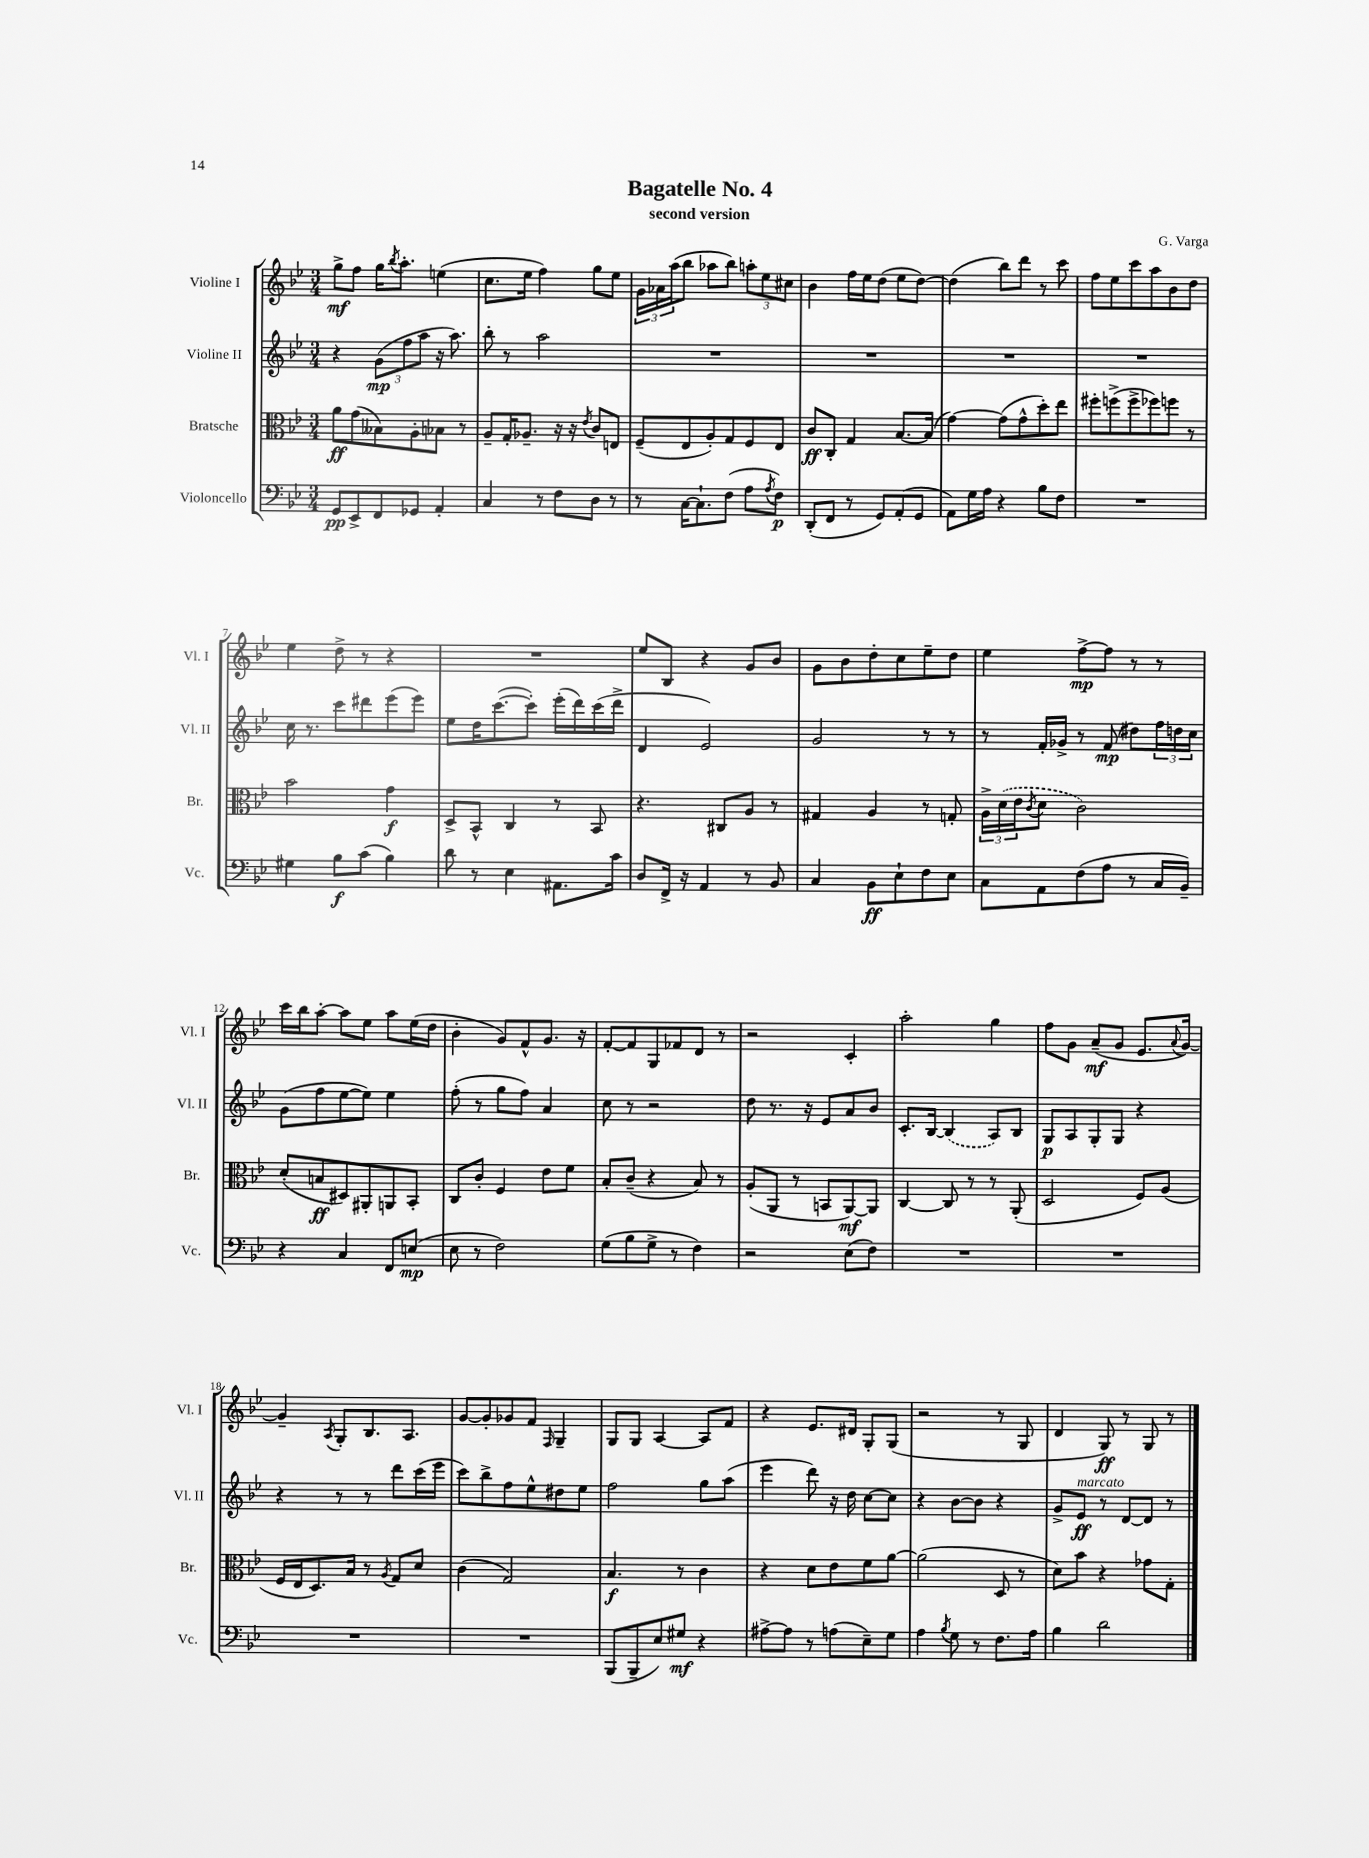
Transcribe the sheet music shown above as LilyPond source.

\header { title = "Bagatelle No. 4" composer = "G. Varga" subtitle = "second version" }
<<
\new StaffGroup <<
\new Staff = "s0" \with { instrumentName = "Violine I" shortInstrumentName = "Vl. I" } {
    \clef treble \key bes \major \numericTimeSignature \time 3/4
    g''8->\mf f''8 g''16 \acciaccatura { bes''8 } a''8.-. e''4( |
    c''8. ees''16 f''4) g''8 ees''8 |
    \tuplet 3/2 { g'16 aes'16 a''16( } bes''8 aes''8 bes''8) \tuplet 3/2 { a''8-. ees''8 cis''8 } |
    bes'4 f''16 ees''16 d''8( ees''8 d''8~) |
    d''4( bes''8) d'''8 r8 c'''8 |
    f''8 ees''8 c'''8 a''8 bes'8 d''8 |
    ees''4 d''8-> r8 r4 |
    R2. |
    ees''8 bes8 r4 g'8 bes'8 |
    g'8 bes'8 d''8-. c''8 ees''8-- d''8 |
    ees''4 f''8~->\mp f''8 r8 r8 |
    c'''16 bes''16 a''8~-. a''8 ees''8 a''8 ees''16( d''16 |
    bes'4-. g'8) f'8-^ g'8. r16 |
    f'8~-. f'8 g8 fes'8 d'8 r8 |
    r2 c'4-. |
    a''2-. g''4 |
    f''8 g'8 a'8--\mf( g'8 ees'8. \appoggiatura { a'8 } g'16~) |
    g'4-- \acciaccatura { a8 } g8-. bes8. a8. |
    g'8~ g'8-. ges'8 f'8 \grace { f16 } g4-- |
    g8 g8 a4~ a8 f'8 |
    r4 ees'8. dis'16 g8-. g8( |
    r2 r8 g8 |
    d'4 g8\ff) r8 g8 r8 \bar "|." |
}
\new Staff = "s1" \with { instrumentName = "Violine II" shortInstrumentName = "Vl. II" } {
    \clef treble \key bes \major \numericTimeSignature \time 3/4
    r4 \tuplet 3/2 { g'8\mp( f''8 a''8 } r16 a''8.) |
    bes''8-. r8 a''2 |
    R2. |
    R2. |
    R2. |
    R2. |
    c''16 r8. c'''8 dis'''8 ees'''8( ees'''8) |
    ees''8 d''16 c'''8.~( c'''8-.) ees'''16-.( d'''16) c'''16( d'''16-> |
    d'4 ees'2) |
    g'2 r8 r8 |
    r8 f'16-. ges'16-> r8 f'8\mp( dis''8) \tuplet 3/2 { f''16 d''16 c''16 } |
    g'8( f''8 ees''8~ ees''8) ees''4 |
    f''8-.( r8 g''8 f''8) a'4 |
    c''8 r8 r2 |
    d''8 r8. r16 ees'8 a'8 bes'8 |
    c'8.-. bes16~ \once \slurDashed bes4( a8) bes8 |
    g8\p a8 g8-. g8 r4 |
    r4 r8 r8 d'''8 c'''16( ees'''16 |
    c'''8) bes''8-> f''8 ees''8-^ dis''8 ees''8 |
    f''2 g''8 a''8( |
    ees'''4 d'''8) r16 d''16 c''8~ c''8 |
    r4 bes'8~ bes'8 r4 |
    g'8-> ees'8\ff^\markup { \italic "marcato" } r8 d'8~ d'8 r8 \bar "|." |
}
\new Staff = "s2" \with { instrumentName = "Bratsche" shortInstrumentName = "Br." } {
    \clef alto \key bes \major \numericTimeSignature \time 3/4
    a'8\ff g'8( beses8) a8-. bes8 r8 |
    a8-- g16-. aes8.-- r16 r16 \acciaccatura { ees'8 } c'8 e8 |
    f8--( ees8 a8-.) g8 f8 ees8 |
    c'8\ff c8-. g4 bes8.~ bes16( |
    g'4~) g'8( g'8-^ d''8-.) ees''8 |
    fis''8-. f''8->( f''8-> fes''8) f''8 r8 |
    bes'2 g'4\f |
    d8-> bes,8-^ c4 r8 bes,8 |
    r4. cis8 a8 r8 |
    gis4 a4 r8 g8-. |
    \tuplet 3/2 { a16-> \once \slurDashed d'16( ees'16 } \acciaccatura { c'8 } d'8 c'2) |
    d'8-.( b8\ff dis8) ais,8-. a,8 bes,8-. |
    c8 c'8-. f4 ees'8 f'8 |
    bes8-. c'8--( r4 bes8) r8 |
    a8-.( a,8 r8 b,8 a,8~\mf) a,8 |
    c4~ c8 r8 r8 a,8-.( |
    d2 f8) a8( |
    f16 ees16 d8.) bes16 r8 \acciaccatura { a8 } g8 d'8 |
    c'4( g2) |
    bes4.\f r8 c'4 |
    r4 d'8 ees'8 f'8 a'8~ |
    a'2( d8 r8 |
    d'8) bes'8 r4 ges'8 g8-. \bar "|." |
}
\new Staff = "s3" \with { instrumentName = "Violoncello" shortInstrumentName = "Vc." } {
    \clef bass \key bes \major \numericTimeSignature \time 3/4
    g,8\pp ees,8-> f,8 ges,8 a,4-. |
    c4 r8 f8 d8 r8 |
    r8 c16~ c8.-! f8( a8 \acciaccatura { a8 } f8\p) |
    d,8-.( f,8 r8 g,8) a,8-.( g,8 |
    a,8) g16 a16 r4 bes8 f8 |
    R2. |
    gis4 bes8\f c'8( bes4) |
    d'8 r8 ees4 ais,8. c'16 |
    d8 f,16-> r16 a,4 r8 bes,8 |
    c4 bes,8\ff ees8-! f8 ees8 |
    c8 a,8 f8( a8 r8 c16 bes,16--) |
    r4 c4 f,8 e8\mp( |
    ees8 r8 f2) |
    g8( bes8 g8-> r8 f4) |
    r2 ees8( f8) |
    R2. |
    R2. |
    R2. |
    R2. |
    bes,,8( bes,,8-- ees8) gis8\mf r4 |
    ais8~-> ais8 r8 a8( ees8--) g8 |
    a4 \acciaccatura { bes8 } g8 r8 f8. a16 |
    bes4 d'2 \bar "|." |
}
>>
>>
